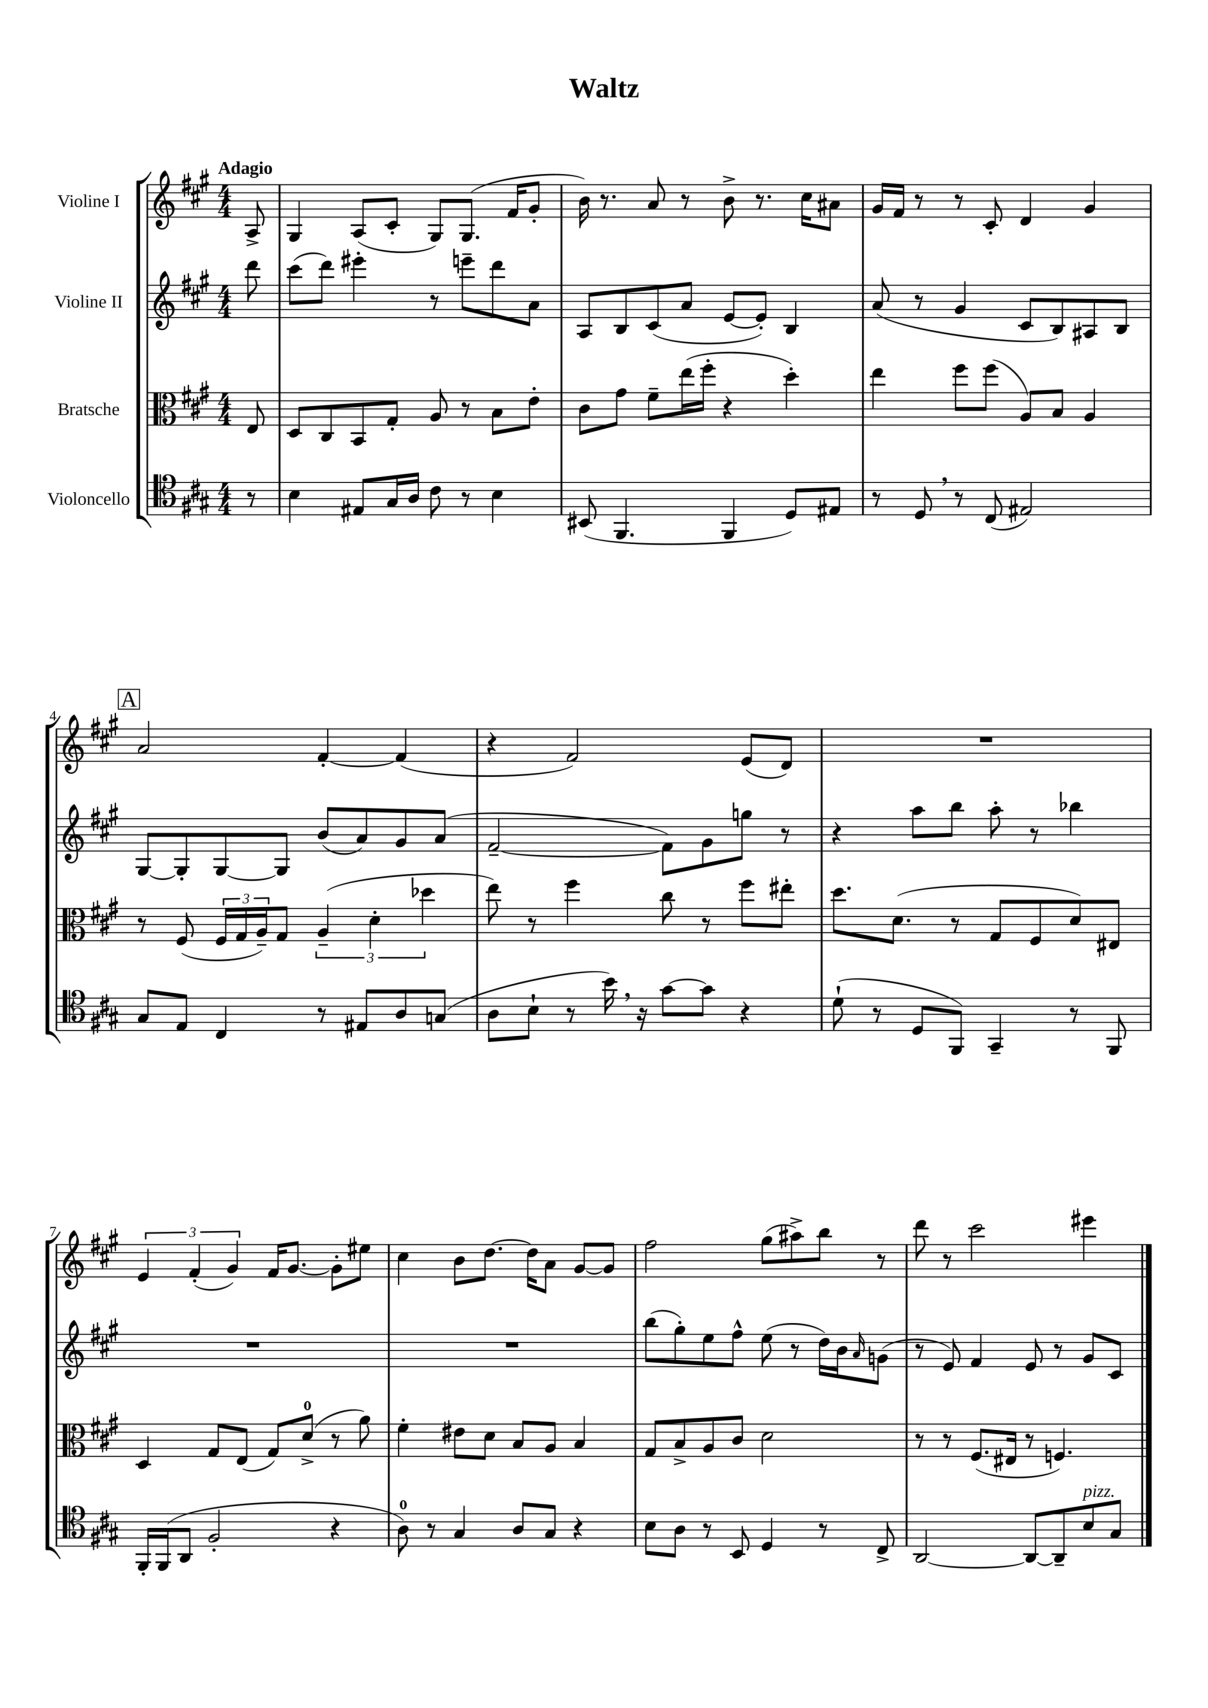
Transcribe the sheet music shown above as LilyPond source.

\header { title = "Waltz" }
<<
\new StaffGroup <<
\new Staff = "s0" \with { instrumentName = "Violine I" } {
    \clef treble \key a \major \numericTimeSignature \time 4/4 \partial 8 \tempo "Adagio"
    a8-> |
    gis4 a8( cis'8-. gis8) gis8.( fis'16 gis'8-. |
    b'16) r8. a'8 r8 b'8-> r8. cis''16 ais'8 |
    gis'16 fis'16 r8 r8 cis'8-. d'4 gis'4 |
    \mark \markup { \box "A" } a'2 fis'4~-. fis'4( |
    r4 fis'2) e'8( d'8) |
    R1 |
    \tuplet 3/2 { e'4 fis'4-.( gis'4) } fis'16 gis'8.~ gis'8-. eis''8 |
    cis''4 b'8 d''8.~ d''16 a'8 gis'8~ gis'8 |
    fis''2 gis''8( ais''8->) b''8 r8 |
    d'''8 r8 cis'''2 eis'''4 \bar "|." |
}
\new Staff = "s1" \with { instrumentName = "Violine II" } {
    \clef treble \key a \major \numericTimeSignature \time 4/4 \partial 8
    d'''8 |
    cis'''8( d'''8) eis'''4-. r8 e'''8-- d'''8 a'8 |
    a8 b8 cis'8( a'8 e'8~ e'8-.) b4 |
    a'8( r8 gis'4 cis'8 b8) ais8 b8 |
    \mark \markup { \box "A" } gis8~ gis8-. gis8~ gis8 b'8( a'8) gis'8 a'8( |
    fis'2~-- fis'8) gis'8 g''8 r8 |
    r4 a''8 b''8 a''8-. r8 bes''4 |
    R1 |
    R1 |
    b''8( gis''8-.) e''8 fis''8-^ e''8( r8 d''16) b'16 \grace { a'16 } g'8( |
    r8 e'8) fis'4 e'8 r8 gis'8 cis'8 \bar "|." |
}
\new Staff = "s2" \with { instrumentName = "Bratsche" } {
    \clef alto \key a \major \numericTimeSignature \time 4/4 \partial 8
    e8 |
    d8 cis8 b,8 gis8-. a8 r8 b8 e'8-. |
    cis'8 gis'8 fis'8-- e''16( fis''16-. r4 d''4-.) |
    e''4 fis''8 fis''8( a8) b8 a4 |
    \mark \markup { \box "A" } r8 fis8( \tuplet 3/2 { fis16 gis16 a16--) } gis8 \tuplet 3/2 { a4--( d'4-. des''4 } |
    e''8) r8 fis''4 cis''8 r8 fis''8 eis''8-. |
    d''8. d'8.( r8 gis8 fis8 d'8) eis8 |
    d4 gis8 e8( gis8) d'8-0->( r8 a'8) |
    fis'4-. eis'8 d'8 b8 a8 b4 |
    gis8 b8-> a8 cis'8 d'2 |
    r8 r8 fis8.( eis16 r8 f4.) \bar "|." |
}
\new Staff = "s3" \with { instrumentName = "Violoncello" } {
    \clef tenor \key a \major \numericTimeSignature \time 4/4 \partial 8
    r8 |
    b4 eis8 gis16 a16 cis'8 r8 b4 |
    bis,8( fis,4. fis,4 d8) eis8 |
    r8 d8 \breathe r8 cis8( eis2) |
    \mark \markup { \box "A" } gis8 e8 cis4 r8 eis8 a8 g8( |
    a8 b8-! r8 b'16) \breathe r16 gis'8~ gis'8 r4 |
    d'8-!( r8 d8 fis,8) gis,4-- r8 fis,8 |
    fis,16-. fis,16( a,8 fis2-. r4 |
    a8-0) r8 gis4 a8 gis8 r4 |
    b8 a8 r8 b,8 d4 r8 cis8-> |
    a,2~ a,8~ a,8-- b8^\markup { \italic "pizz." } gis8 \bar "|." |
}
>>
>>
